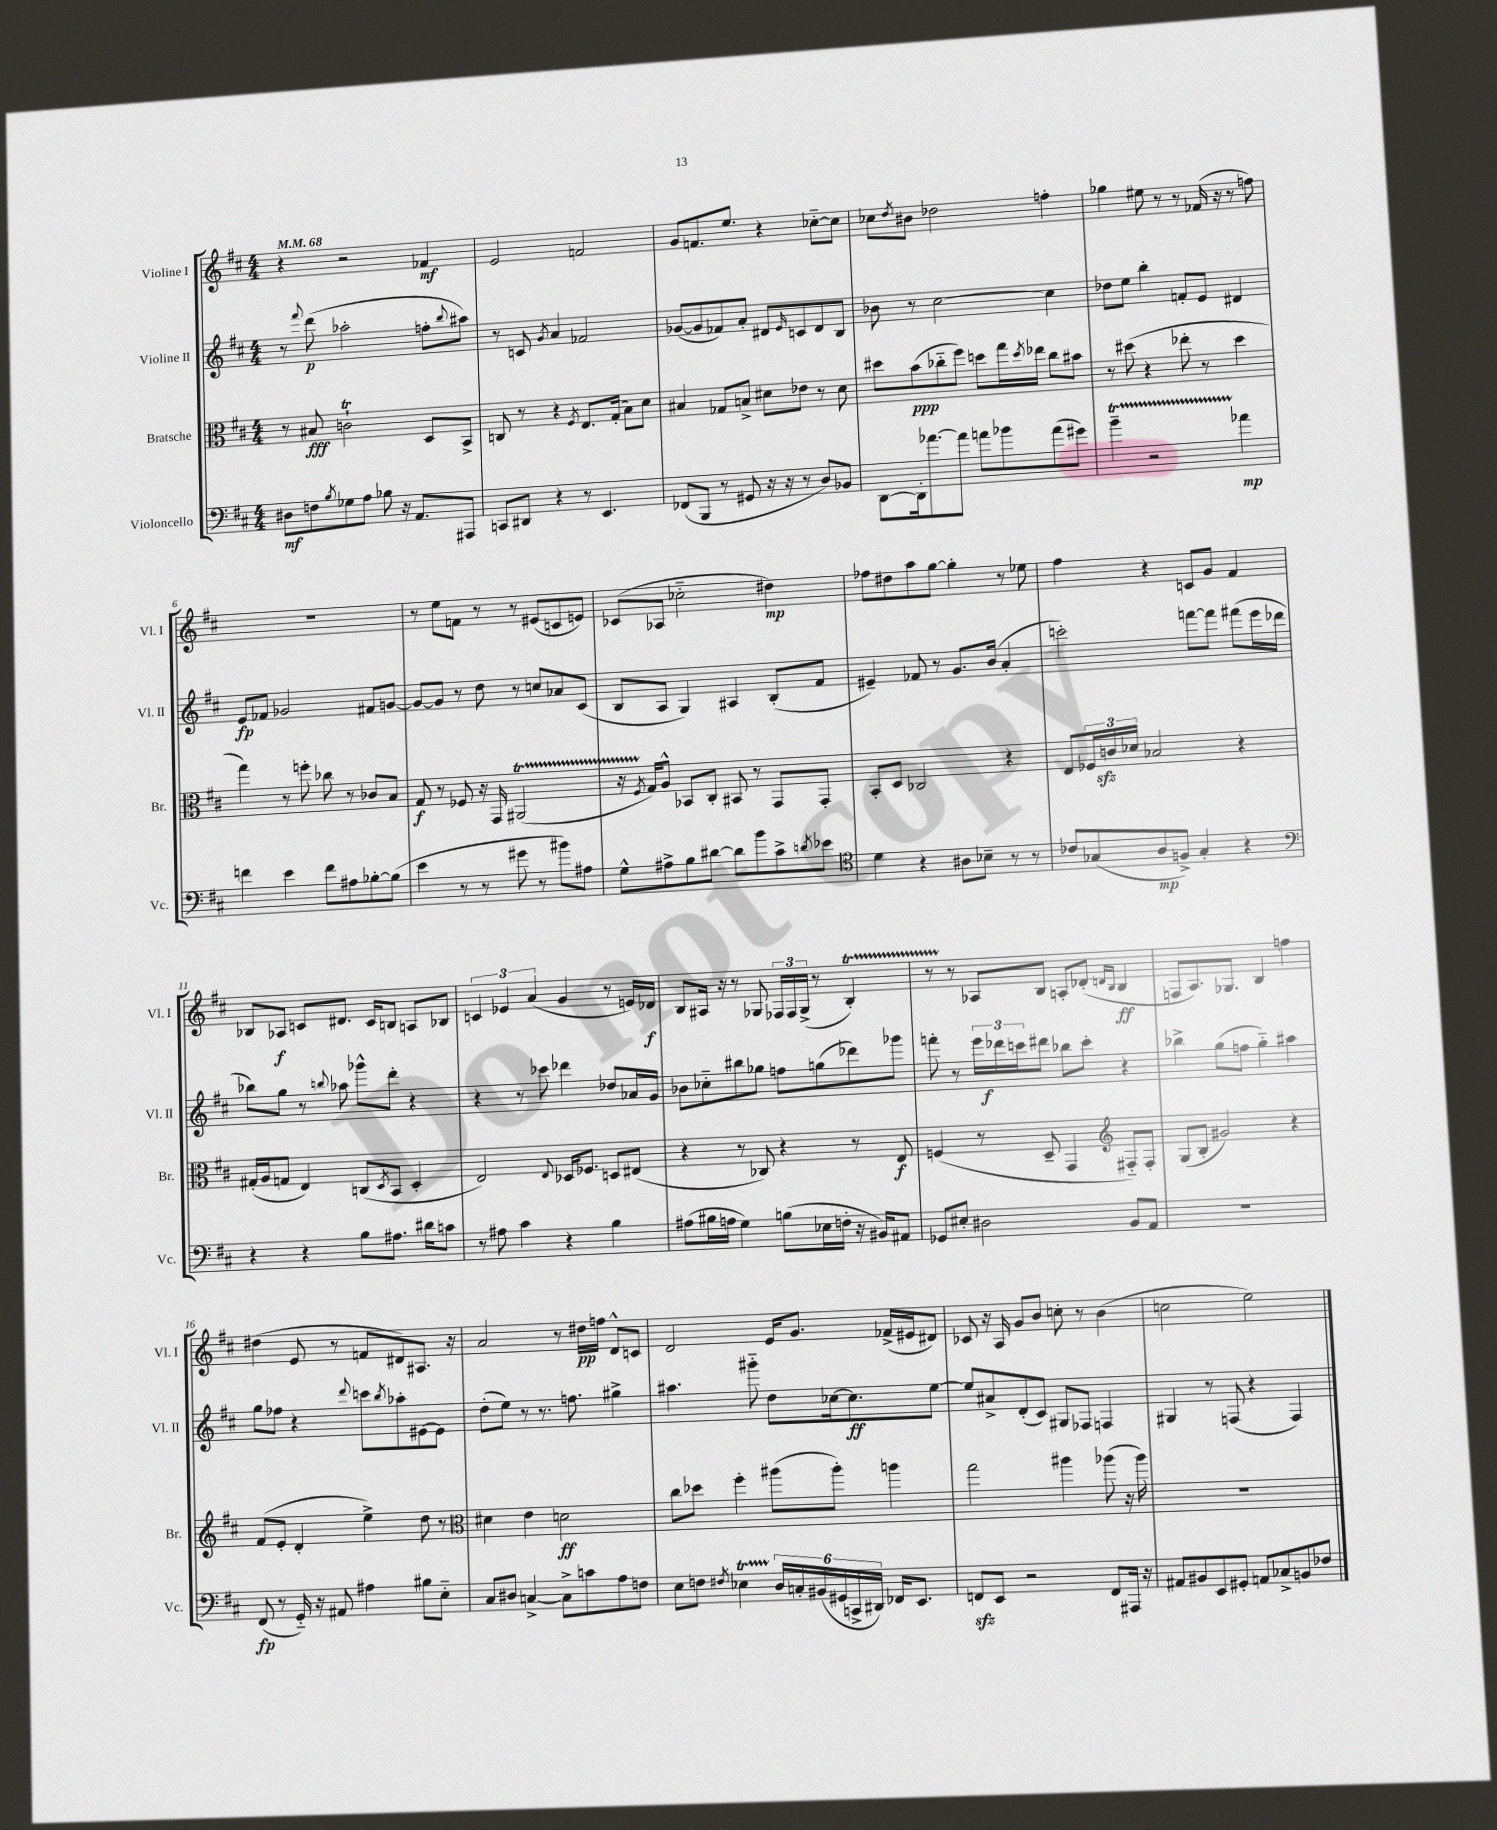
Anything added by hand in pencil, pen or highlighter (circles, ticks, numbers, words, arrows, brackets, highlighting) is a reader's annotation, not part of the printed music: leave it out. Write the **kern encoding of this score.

**kern	**dynam	**kern	**dynam	**kern	**dynam	**kern	**dynam
*part4	*part4	*part3	*part3	*part2	*part2	*part1	*part1
*staff4	*staff4	*staff3	*staff3	*staff2	*staff2	*staff1	*staff1
*I"Violoncello	*	*I"Bratsche	*	*I"Violine II	*	*I"Violine I	*
*I'Vc.	*	*I'Br.	*	*I'Vl. II	*	*I'Vl. I	*
*clefF4	*	*clefC3	*	*clefG2	*	*clefG2	*
*k[f#c#]	*	*k[f#c#]	*	*k[f#c#]	*	*k[f#c#]	*
*M4/4	*	*M4/4	*	*M4/4	*	*M4/4	*
*MM68	*	*MM68	*	*MM68	*	*MM68	*
=1	=1	=1	=1	=1	=1	=1	=1
8D#X\L	mf	8r	.	8r	.	4r	.
.	.	.	.	8qqfff#/	.	.	.
8Fn\	.	8B#X/	fff	(8ddd\	p	.	.
8qB/	.	.	.	.	.	.	.
8G-X\	.	2cnT`\	.	2aa-X'\	.	2r	.
8A\J	.	.	.	.	.	.	.
8B-X\	.	.	.	.	.	.	.
16r	.	.	.	.	.	.	.
8.AA/L	.	.	.	.	.	.	.
.	.	8D/L	.	8ffn'\L	.	4f-X/	mf
.	.	.	.	8qqbb/	.	.	.
8AAA#X/J	.	8BB^/J	.	8aa#X\J)	.	.	.
=2	=2	=2	=2	=2	=2	=2	=2
8CCn/L	.	8Cn/	.	8r	.	2e/	.
8DD#X/J	.	8r	.	8cn/	.	.	.
.	.	.	.	8qg/	.	.	.
4r	.	4r	.	4a/	.	.	.
.	.	8qF#/	.	.	.	.	.
8r	.	8.E/L	.	2f-X/	.	2fn/	.
4.EE/	.	.	.	.	.	.	.
.	.	(16G'/Jk	.	.	.	.	.
.	.	8B\L)	.	.	.	.	.
.	.	8d\J	.	.	.	.	.
=3	=3	=3	=3	=3	=3	=3	=3
(8FF-X/L	.	4B#X/	.	([8g-X/L	.	8g/L	.
8BBB/J	.	.	.	8g-/]	.	8.fn/	.
8r	.	8G-X/L	.	8f-X/)	.	.	.
.	.	.	.	.	.	8.ee/J	.
8GG#X/	.	8Bn^/J	.	8a'/J	.	.	.
16r	.	8d#X\L	.	8d#X/L	.	4r	.
16r	.	.	.	.	.	.	.
.	.	.	.	16qqe/	.	.	.
8r	.	8e-X\J	.	8cn/	.	.	.
8D/L)	.	8r	.	8d#/	.	[8cc-X\L	.
8BB-X/J	.	8d#\	.	8B/J	.	8cc-\J]	.
=4	=4	=4	=4	=4	=4	=4	=4
[8DD\L	.	8dd#X\L	.	8b-X\	.	8cc-X\L	.
.	.	.	.	.	.	8qdd/	.
16DD'\k]	.	(8b\	ppp	8r	.	8b#X\J	.
[8.a-X\	.	.	.	.	.	.	.
.	.	8cc-X\	.	[2cc#\	.	2dd-X\	.
8a-\J]	.	8ff#\J)	.	.	.	.	.
8an\L	.	8ddn\L	.	.	.	.	.
8b-X\	.	16gg\L	.	.	.	.	.
.	.	8qdd/	.	.	.	.	.
.	.	16ee-X\JJ	.	.	.	.	.
(8a\	.	8cc-\L	.	4cc#\]	.	4ffn'\	.
8g#X\J)	.	8b#X\J	.	.	.	.	.
=5	=5	=5	=5	=5	=5	=5	=5
4bT~\	.	8r	.	8dd-X\L	.	4gg-X\	.
.	.	(8dd#X\	.	8ee\J	.	.	.
2r	.	4r	.	4bb'\	.	8ee#X\	.
.	.	.	.	.	.	8r	.
.	.	8ee-X'\	.	8fn'/L	.	8r	.
.	.	8r	.	8e/J	.	(16f-X/	.
.	.	.	.	.	.	16r	.
4a-X\	mp	4dd#\	.	4d#X/	.	8r	.
.	.	.	.	.	.	8ffn\)	.
!!LO:LB:g=z
=6	=6	=6	=6	=6	=6	=6	=6
4fn\	.	4gg\)	.	8e/L	fp	1r	.
.	.	.	.	8f-X/J	.	.	.
4e\	.	8r	.	2g-X/	.	.	.
.	.	8ffn'\	.	.	.	.	.
8f\L	.	8cc-X\	.	.	.	.	.
8A#X\	.	8r	.	.	.	.	.
[8B-X'\	.	8c-X/L	.	8f#X/L	.	.	.
(8B-\J]	.	8B/J	.	[8gn/J	.	.	.
=7	=7	=7	=7	=7	=7	=7	=7
4e\	.	8G/	f	8g/L_	.	8r	.
.	.	8r	.	8g/J]	.	8ee\L	.
8r	.	8F-X/	.	8r	.	8fn\J	.
8r	.	16r	.	8dd\	.	8r	.
.	.	16GG/	.	.	.	.	.
8g#X\	.	(2AA#Xt/	.	8r	.	8r	.
8r	.	.	.	8ccn/L	.	(8e#X/L	.
8b#X\L)	.	.	.	8a-X/	.	8cn/	.
8A#X\J	.	.	.	(8c#/J	.	8en/J)	.
=8	=8	=8	=8	=8	=8	=8	=8
8G^^\L	.	16r	.	8B/L	.	(8c-X/L	.
.	.	8qF#/	.	.	.	.	.
.	.	16G/KL)	.	.	.	.	.
8A#X^\	.	8A^^/J	.	8A/J	.	8A-X/J	.
8B\	.	8BB-X/L	.	4G/)	.	2cc-X\	.
[8d#X\J	.	8C#'/J	.	.	.	.	.
8d#\L]	.	8BB#X/	.	4A#X/	.	.	.
8b\	.	8r	.	.	.	.	.
8c#^\	.	8GG/L	.	(8B'/L	.	4dd#X\)	mp
8qdn/	.	.	.	.	.	.	.
8e-X\J	.	8GG'/J	.	8f#/J	.	.	.
=9	=9	=9	=9	=9	=9	=9	=9
*clefC4	*	*	*	*	*	*	*
4d\	.	8BB'/L	.	4e#X~/)	.	8ff-X\L	.
.	.	8D/J	.	.	.	8dd#X\	.
4r	.	2C-X/	.	8f-X/	.	8aa\	.
.	.	.	.	8r	.	[8gg\J	.
8A#X\L	.	.	.	8.g/L	.	4gg'\]	.
8B-X~\J	.	.	.	.	.	.	.
.	.	.	.	(16b/Jk	.	.	.
8r	.	4r	.	4a'/	.	8r	.
8r	.	.	.	.	.	8ee-X\	.
=10	=10	=10	=10	=10	=10	=10	=10
8c-X/L	.	8E/L	.	2cccn'\)	.	4ff#\	.
(8G-X/	.	24F-X/L	.	.	.	.	.
.	.	24cnzz/	.	.	.	.	.
.	.	24d-X/JJ	.	.	.	.	.
8A/	mp	2B-X/	.	.	.	4r	.
8Fn^/J)	.	.	.	.	.	.	.
4G-'/	.	.	.	[8fffn\L	.	8cn/L	.
.	.	.	.	8fff\J]	.	8g/J	.
4r	.	4r	.	(8fff#X\L	.	4f#/	.
.	.	.	.	16eee\L	.	.	.
.	.	.	.	16ddd-X\JJ	.	.	.
!!LO:LB:g=z
=11	=11	=11	=11	=11	=11	=11	=11
*clefF4	*	*	*	*	*	*	*
4r	.	(16G#X'/LL	.	8bb-X\L)	.	8B-X/L	.
.	.	16A/J	.	.	.	.	.
.	.	8Gn/J	.	8gg\J	.	8A-X/J	f
4r	.	4E/)	.	8r	.	8cn/L	.
.	.	.	.	8qqbbn/	.	.	.
.	.	.	.	8aa-X\	.	8.d#X/J	.
8B\L	.	(8Cn/L	.	8ggg-X^^\L	.	.	.
.	.	.	.	.	.	16c/KL	.
.	.	8qD/	.	.	.	.	.
8.A#X\J	.	8BB/J	.	8ddd'\J	.	8Bn/J	.
.	.	4D'/	.	4r	.	8An/L	.
16d#X\KL	.	.	.	.	.	.	.
8cn\J	.	.	.	.	.	8B-X/J	.
=12	=12	=12	=12	=12	=12	=12	=12
8r	.	2E/)	.	4r	.	6cn/	.
8A#X\	.	.	.	.	.	.	.
.	.	.	.	.	.	6e-X/	.
4c#\	.	.	.	8r	.	.	.
.	.	.	.	.	.	(6a/	.
.	.	.	.	8ccc-X\	.	.	.
.	.	8qqE/	.	.	.	.	.
4r	.	16D-X/KL	.	4ddd-X\	.	4g/	.
.	.	8.F-X/J	.	.	.	.	.
4B\	.	8Dn/L	.	8dd-X/L	.	8r	.
.	.	(8E#X/J	.	16a-X/L	.	16en/LL)	.
.	.	.	.	16g/JJ	.	16d-X/JJ	f
=13	=13	=13	=13	=13	=13	=13	=13
(8A#X\L	.	4r	.	8b-X\L	.	8B/L	.
16B#X\L	.	.	.	8cc-X\	.	16A#X/Jk	.
16An\JJ	.	.	.	.	.	16r	.
4G\)	.	8r	.	8bb#X\	.	8r	.
.	.	8C-X/)	.	8gg-X\J	.	8G-X/	.
(8Bn\L	.	4r	.	8ffn\L	.	24F-X/LL	.
.	.	.	.	.	.	24F-/	.
.	.	.	.	.	.	(24G-^/JJ	.
16E-X\L	.	.	.	(8ggn\	.	8r	.
16Fn'\JJ	.	.	.	.	.	.	.
16r	.	8r	.	8ddd-X\)	.	4BT'/)	.
16BB#X/KL)	.	.	.	.	.	.	.
8AA#X/J	.	8E/	f	8ggg-X\J	.	.	.
=14	=14	=14	=14	=14	=14	=14	=14
8GG-X/L	.	(4Fn/	.	8fffn'\	.	8r	.
8E#X'/J	.	.	.	8r	.	8r	.
2D#X\	.	8r	.	24eee\LL	.	8A-X/L	.
.	.	.	.	24ddd-X\	f	.	.
.	.	.	.	24cccn\J	.	.	.
.	.	8D~/	.	8ddd#X\J	.	8B/J	.
.	.	4GG/	.	8bb-X\L	.	8An'/L	.
.	.	.	.	8ccc'\J	.	(8d-X'/J	.
*	*	*clefG2	*	*	*	*	*
.	.	.	.	.	.	16qqdn/LL	.
.	.	.	.	.	.	16qqB/JJ	.
8BB/L	.	8F#X/L)	.	4r	.	4B/	ff
8AA/J	.	8F#'/J	.	.	.	.	.
=15	=15	=15	=15	=15	=15	=15	=15
1r	.	(8G/L	.	4bb-X^\	.	8Fn/L	.
.	.	8B'/J	.	.	.	8.A/)	.
.	.	2g#X/)	.	(8gg\L	.	.	.
.	.	.	.	.	.	8.G-X/J	.
.	.	.	.	8ffn\J	.	.	.
.	.	.	.	4gg\)	.	4B/	.
.	.	4r	.	4aa#X\	.	4ffn\	.
!!LO:LB:g=z
=16	=16	=16	=16	=16	=16	=16	=16
(8FF#/	fp	(8f#/L	.	8gg\L	.	(4dd#X\	.
8r	.	8e'/J	.	8ff-X\J	.	.	.
16GG/)	.	4d'/	.	4r	.	8e/	.
16r	.	.	.	.	.	.	.
8AA#X/	.	.	.	.	.	8r	.
.	.	.	.	8qqddd/	.	.	.
4A#X\	.	4ee^\)	.	8cccn\L	.	8fn/L	.
.	.	.	.	8qbb/	.	.	.
.	.	.	.	8aa-X'\	.	8d#X/)	.
8B#X\L	.	8dd\	.	[8e#X\	.	8.A#X/J	.
8E\J	.	8r	.	8e#\J]	.	.	.
.	.	.	.	.	.	16r	.
=17	=17	=17	=17	=17	=17	=17	=17
*	*	*clefC3	*	*	*	*	*
8C#/L	.	4d#X\	.	(8dd'\L	.	2a/	.
8D#X/J	.	.	.	8ee\J)	.	.	.
[4Cn^/	.	4e\	.	8r	.	.	.
.	.	.	.	8.r	.	.	.
8C^\L]	.	2dn\	ff	.	.	8r	.
.	.	.	.	8.ffn\	.	.	.
8cn\	.	.	.	.	.	16dd#X\LL	pp
.	.	.	.	.	.	16ffn\JJ	.
8A\	.	.	.	4gg#X^\	.	8d^^/L	.
8Fn\J	.	.	.	.	.	8cn/J	.
=18	=18	=18	=18	=18	=18	=18	=18
8E\L	.	8cc#\L	.	4.aa#X\	.	2d/	.
8Fn\J	.	8dd-X\J	.	.	.	.	.
8qF#X/	.	.	.	.	.	.	.
4E-XT\	.	4ff#'\	.	.	.	.	.
.	.	.	.	8ggg#X\	.	.	.
24D/LL	.	(8aa#X\L	.	8dd\L	.	16e/KL	.
24Cn'/	.	.	.	.	.	.	.
.	.	.	.	.	.	8.g/J	.
(24BB#X/	.	.	.	.	.	.	.
24GG#X/	.	8aa#'\J)	.	[16cc-X\k	.	.	.
24CCn^/	.	.	.	.	.	.	.
.	.	.	.	8.cc-\]	ff	.	.
24DD#X/JJ)	.	.	.	.	.	.	.
16FF-X/KL	.	4aan\	.	.	.	(16f-X^/LL	.
8.EE/J	.	.	.	.	.	16e#X/J	.
.	.	.	.	[8ee\J	.	8d#X/J)	.
=19	=19	=19	=19	=19	=19	=19	=19
8FFnzz/L	.	2gg\	.	8ee/L]	.	8c-X/	.
8EE/J	.	.	.	8a#X^/	.	16r	.
.	.	.	.	.	.	16A/	.
2r	.	.	.	(8d'/	.	8g/L	.
.	.	.	.	8c#/J)	.	8b/J	.
.	.	4aa#X\	.	8G#X/L	.	8ccn'\	.
.	.	.	.	8F-X/J	.	8r	.
8FF/L	.	(8aa-X\	.	4Fn/	.	(4b\	.
16AAA#X/Jk	.	16r	.	.	.	.	.
16r	.	16aa-\)	.	.	.	.	.
=20	=20	=20	=20	=20	=20	=20	=20
8AA#X/L	.	1r	.	4G#X/	.	2ccn\	.
8BB#X/	.	.	.	.	.	.	.
8EE/	.	.	.	8r	.	.	.
8GG#X'/J	.	.	.	(8Fn/	.	.	.
8AAn/L	.	.	.	4r	.	2ee\)	.
8C-X^/	.	.	.	.	.	.	.
8BBn/	.	.	.	4F/)	.	.	.
8F-X/J	.	.	.	.	.	.	.
==	==	==	==	==	==	==	==
*-	*-	*-	*-	*-	*-	*-	*-
